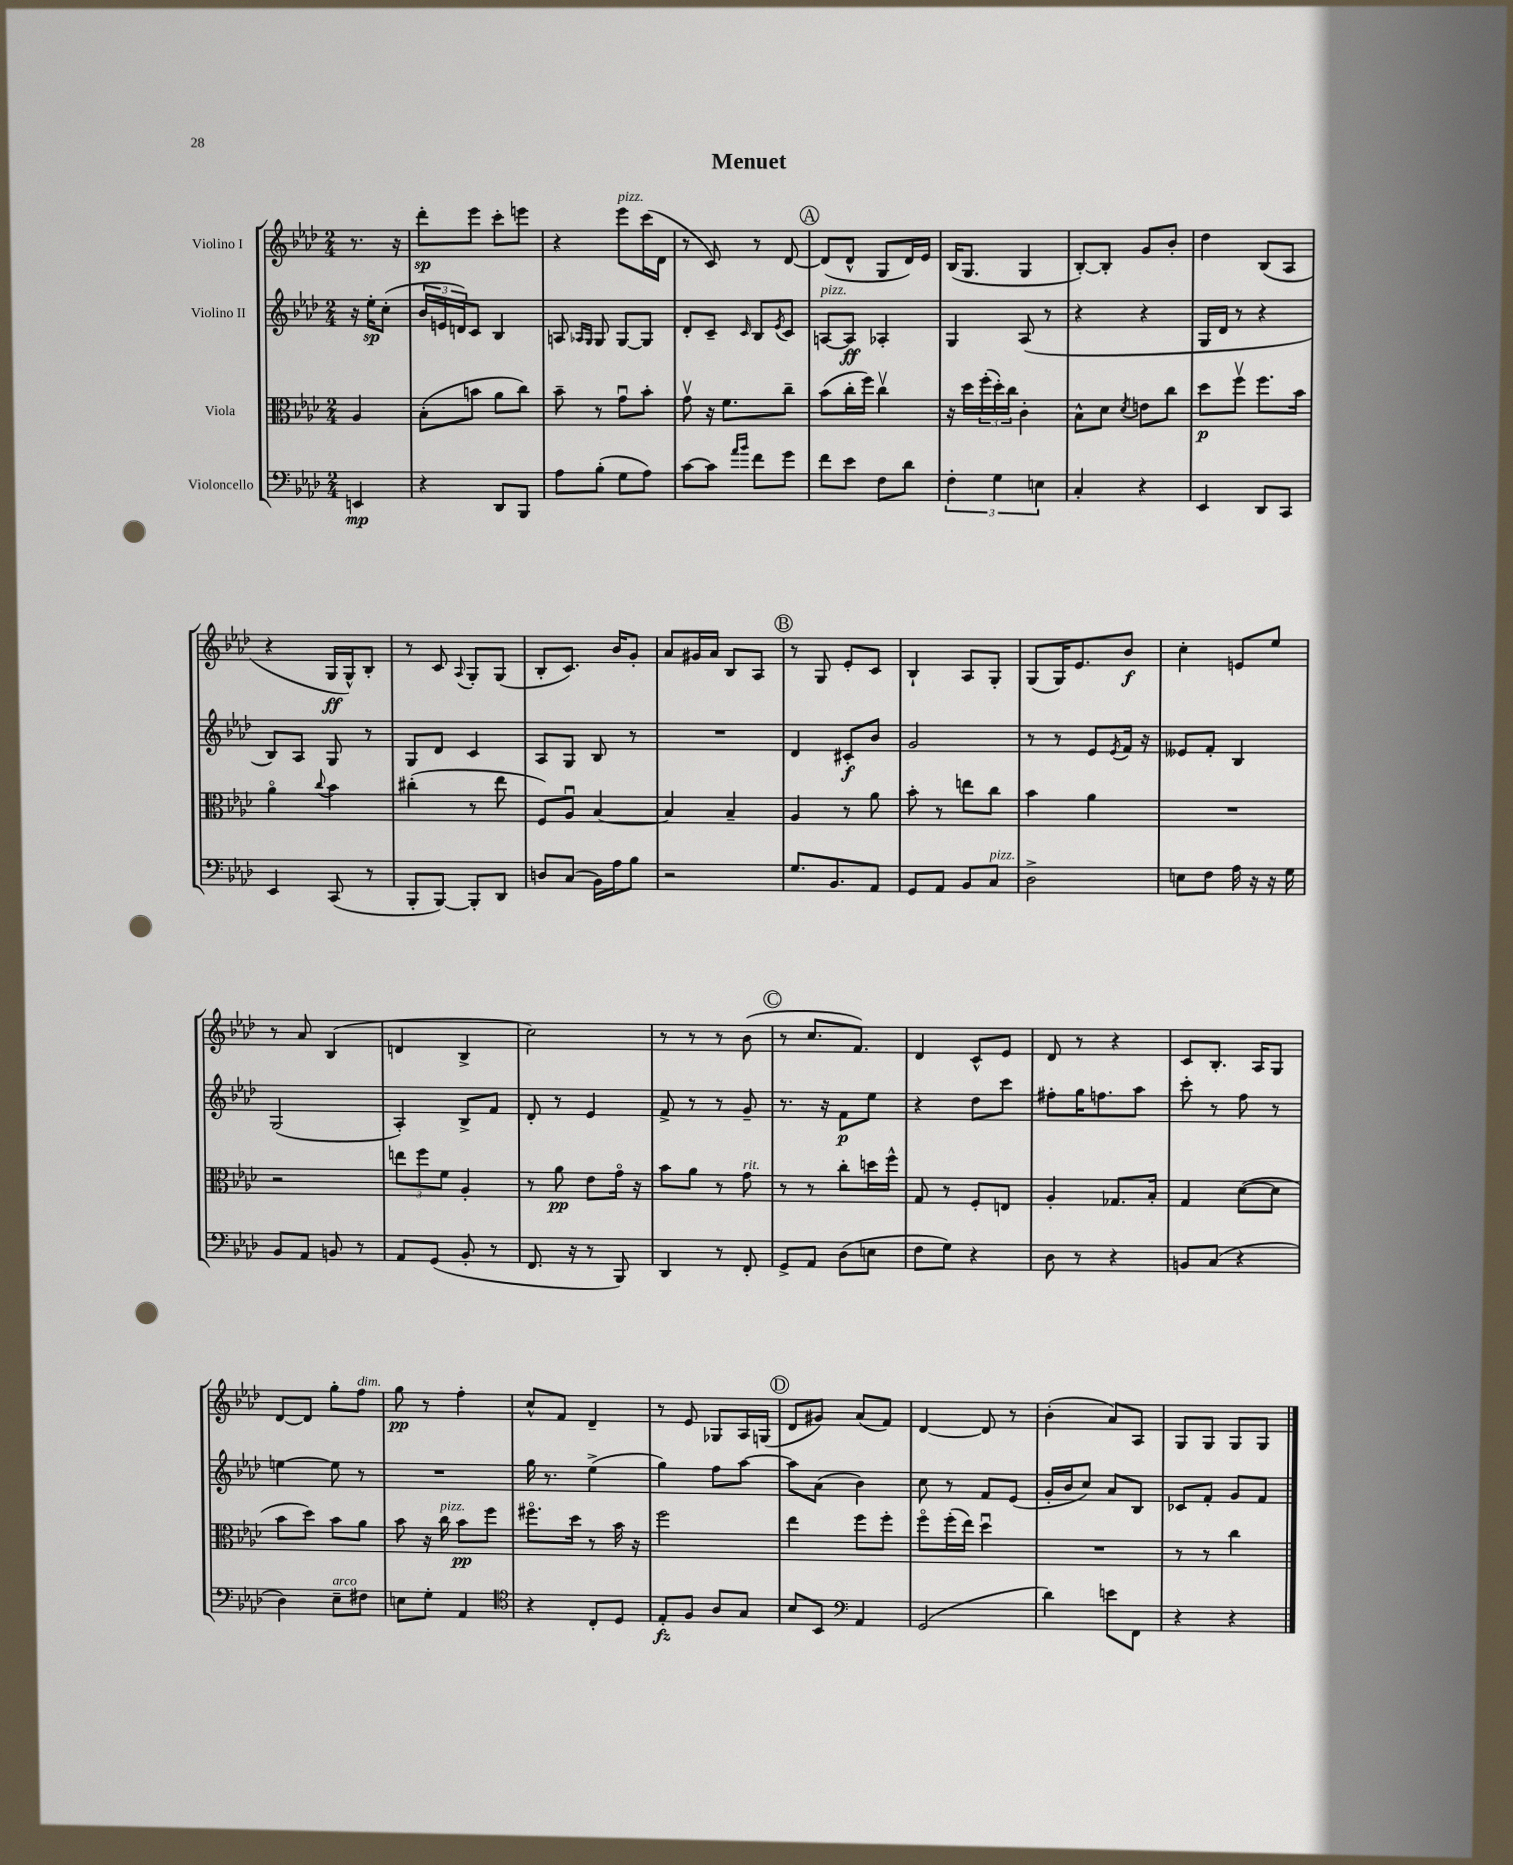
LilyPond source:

\header { title = "Menuet" }
<<
\new StaffGroup <<
\new Staff = "s0" \with { instrumentName = "Violino I" } {
    \clef treble \key aes \major \numericTimeSignature \time 2/4 \partial 4
    r8. r16 |
    des'''8-.\sp ees'''8 c'''8-. e'''8 |
    r4 ees'''8^\markup { \italic "pizz." } c'''16( des'16 |
    r8 c'8) r8 des'8~ |
    \mark \markup { \circle "A" } des'8( des'8-^ g8 des'16) ees'16 |
    bes16( g8. g4 |
    bes8~-.) bes8-. g'8 bes'8-. |
    des''4 bes8( aes8 |
    r4 g16\ff g16-^) bes8-. |
    r8 c'8 \appoggiatura { aes8 } g8-. g8( |
    bes8-. c'8.) bes'16 g'8-. |
    aes'8 gis'16 aes'16 bes8 aes8 |
    \mark \markup { \circle "B" } r8 g8 ees'8-. c'8 |
    bes4-! aes8 g8-. |
    g8( g16) ees'8. bes'8\f |
    c''4-. e'8 ees''8 |
    r8 aes'8 bes4( |
    d'4 bes4-> |
    c''2) |
    r8 r8 r8 bes'8( |
    \mark \markup { \circle "C" } r8 c''8. f'8.) |
    des'4 c'8-^ ees'8 |
    des'8 r8 r4 |
    c'8 bes8.-. aes16 g8 |
    des'8~ des'8 g''8-. f''8^\markup { \italic "dim." } |
    g''8\pp r8 f''4-. |
    c''8-^ f'8 des'4-- |
    r8 ees'8 ges8 aes16 g16( |
    \mark \markup { \circle "D" } des'8 gis'8) aes'8( f'8) |
    des'4~ des'8 r8 |
    bes'4-.( aes'8) aes8 |
    g8 g8 g8 g8 \bar "|." |
}
\new Staff = "s1" \with { instrumentName = "Violino II" } {
    \clef treble \key aes \major \numericTimeSignature \time 2/4 \partial 4
    r16 ees''16-.\sp c''8-.( |
    \tuplet 3/2 { bes'16 e'16 d'16) } c'8 bes4 |
    a8 \grace { aes16 g16 } g8 g8~ g8 |
    des'8-. c'8-- \grace { c'16 } bes8 \acciaccatura { ees'8 } c'8 |
    \mark \markup { \circle "A" } a8~^\markup { \italic "pizz." } a8\ff aes4-. |
    g4 aes8( r8 |
    r4 r4 |
    g16 des'16 r8 r4 |
    bes8) aes8 g8 r8 |
    g8 des'8 c'4 |
    aes8 g8 bes8 r8 |
    R2 |
    \mark \markup { \circle "B" } des'4 cis'8-.\f bes'8 |
    g'2 |
    r8 r8 ees'8 \acciaccatura { ees'8 } f'16 r16 |
    eeses'8 f'8-. bes4 |
    g2( |
    aes4-.) bes8-> f'8 |
    des'8-. r8 ees'4 |
    f'8-> r8 r8 g'8-- |
    \mark \markup { \circle "C" } r8. r16 f'8\p ees''8 |
    r4 des''8 c'''8 |
    fis''8-. g''16 f''8. aes''8 |
    c'''8-. r8 f''8 r8 |
    e''4~ e''8 r8 |
    R2 |
    g''16 r8. ees''4->( |
    g''4) f''8 aes''8~ |
    \mark \markup { \circle "D" } aes''8 aes'8( bes'4) |
    c''8 r8 f'8 ees'8( |
    g'16-. bes'16 c''8) aes'8 bes8 |
    ces'8 f'8-. g'8 f'8 \bar "|." |
}
\new Staff = "s2" \with { instrumentName = "Viola" } {
    \clef alto \key aes \major \numericTimeSignature \time 2/4 \partial 4
    aes4 |
    bes8-.( b'8 aes'8 c''8) |
    bes'8-- r8 g'8\downbow bes'8-. |
    g'8\upbow r16 f'8. c''8-- |
    \mark \markup { \circle "A" } bes'8( c''16-. f''16) c''4\upbow |
    r16 des''16 \tuplet 3/2 { f''16-.( des''16-.) c''16 } c'4-. |
    bes8-^ des'8 \acciaccatura { des'8 } e'8 c''8 |
    des''8\p f''8\upbow f''8. bes'16 |
    aes'4\flageolet \appoggiatura { c''8 } bes'4 |
    cis''4-.( r8 ees''8 |
    f8) aes8\downbow bes4~ |
    bes4 bes4-- |
    \mark \markup { \circle "B" } aes4 r8 aes'8 |
    bes'8-. r8 e''8 c''8 |
    bes'4 aes'4 |
    R2 |
    r2 |
    \tuplet 3/2 { e''8 f''8 f'8 } aes4-. |
    r8 aes'8\pp ees'8 g'16\flageolet r16 |
    bes'8 aes'8 r8 g'8^\markup { \italic "rit." } |
    \mark \markup { \circle "C" } r8 r8 c''8-. d''16 f''16-^ |
    g8 r8 f8-. e8 |
    aes4-. ges8. bes16-. |
    g4 des'8~( des'8 |
    bes'8 des''8) bes'8 aes'8 |
    bes'8 r16 c''16^\markup { \italic "pizz." } bes'8\pp f''8 |
    fis''8.\flageolet des''16 r8 bes'16 r16 |
    f''2 |
    \mark \markup { \circle "D" } ees''4 f''8 f''8-. |
    f''8\flageolet f''16-.( ees''16) des''4\downbow |
    R2 |
    r8 r8 c''4 \bar "|." |
}
\new Staff = "s3" \with { instrumentName = "Violoncello" } {
    \clef bass \key aes \major \numericTimeSignature \time 2/4 \partial 4
    e,4\mp |
    r4 des,8 bes,,8 |
    aes8 bes8-.( g8 aes8) |
    c'8~ c'8 \grace { aes'16 bes'16 } f'8 g'8 |
    \mark \markup { \circle "A" } f'8 ees'8 f8 des'8 |
    \tuplet 3/2 { f4-. g4 e4 } |
    c4-. r4 |
    ees,4 des,8 c,8 |
    ees,4 c,8( r8 |
    bes,,8-. bes,,8~) bes,,8-. des,8 |
    d8 c8( bes,16) aes16 bes8 |
    r2 |
    \mark \markup { \circle "B" } g8. bes,8. aes,8 |
    g,8 aes,8 bes,8 c8^\markup { \italic "pizz." } |
    des2-> |
    e8 f8 aes16 r16 r16 g16 |
    bes,8 aes,8 b,8 r8 |
    aes,8 g,8( bes,8-. r8 |
    f,8. r16 r8 bes,,8) |
    des,4 r8 f,8-. |
    \mark \markup { \circle "C" } g,8-> aes,8 des8( e8 |
    f8 g8) r4 |
    des8 r8 r4 |
    b,8 c8( r4 |
    des4) ees8--^\markup { \italic "arco" } fis8 |
    e8 g8-. aes,4 |
    \clef tenor r4 c8-. des8 |
    ees8-.\fz f8 aes8 g8 |
    \mark \markup { \circle "D" } bes8 bes,8 \clef bass aes,4 |
    g,2( |
    des'4) e'8 f,8 |
    r4 r4 \bar "|." |
}
>>
>>
\layout { \context { \Score \remove "Bar_number_engraver" } }
